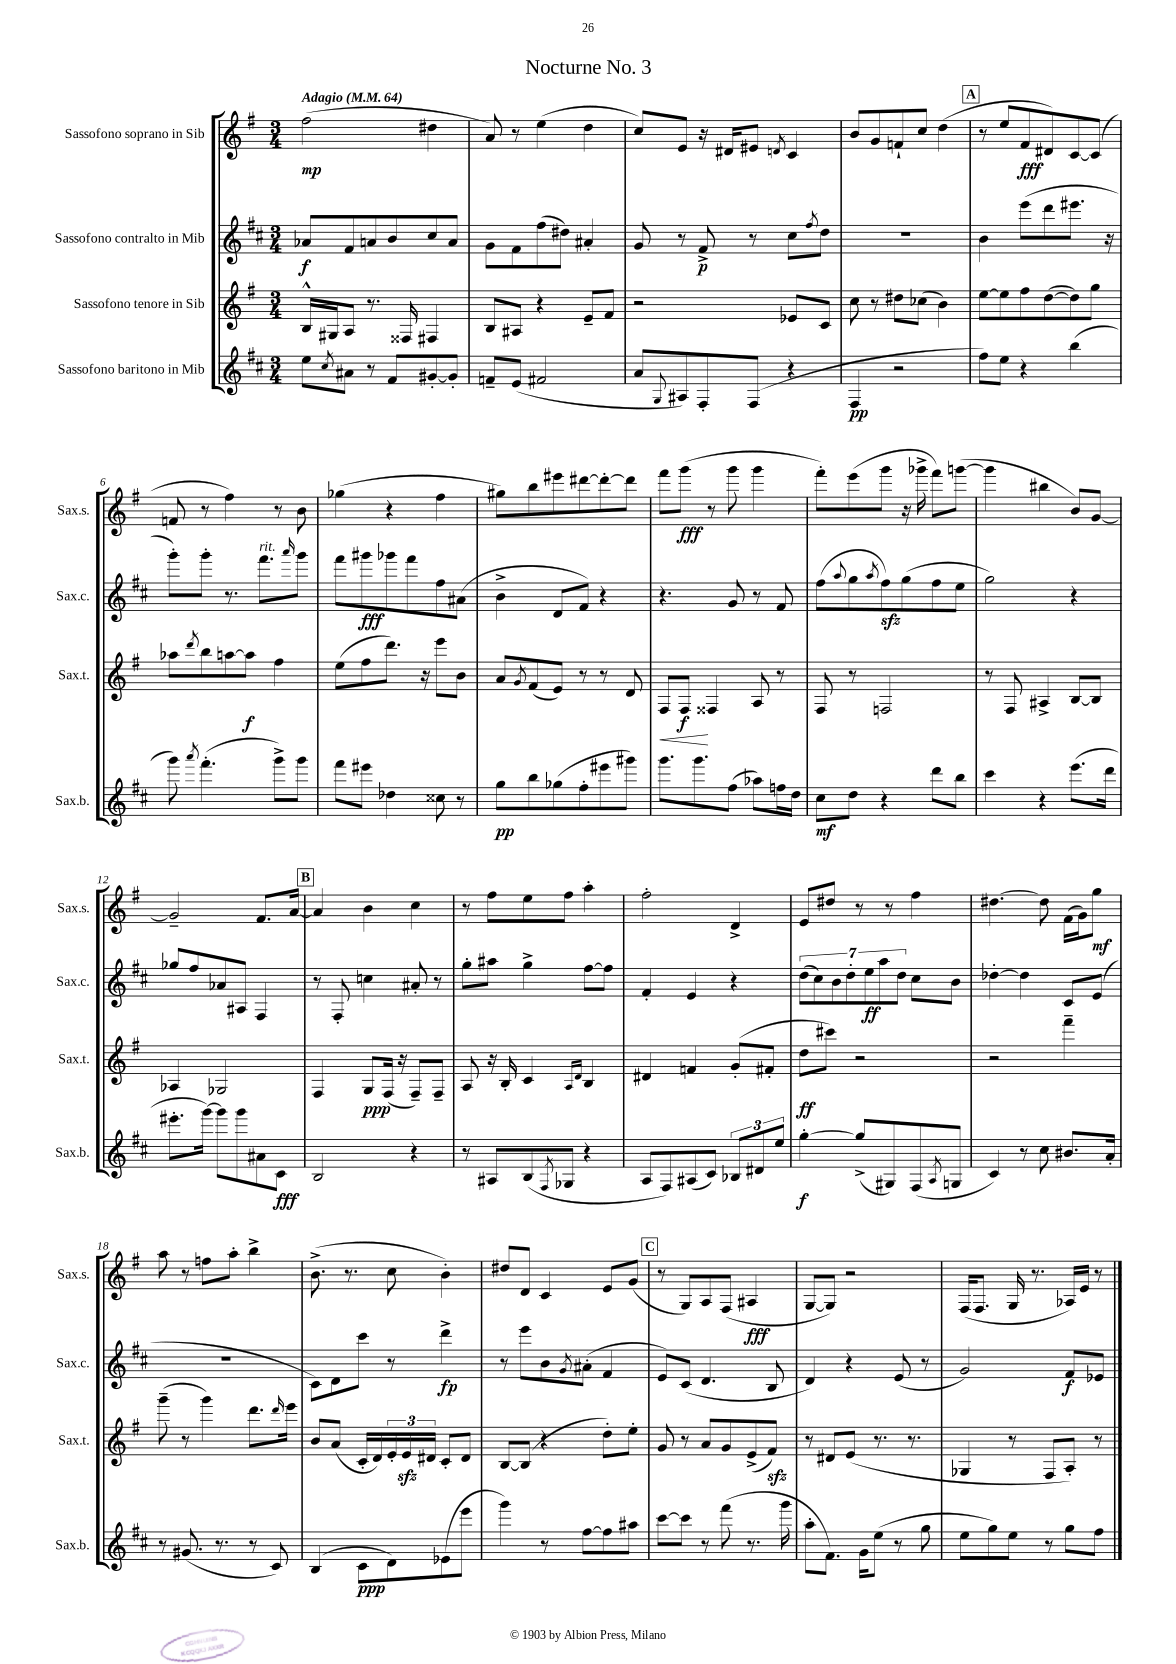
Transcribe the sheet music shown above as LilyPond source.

\header { title = "Nocturne No. 3" }
<<
\new StaffGroup <<
\new Staff = "s0" \with { instrumentName = "Sassofono soprano in Sib" shortInstrumentName = "Sax.s." } {
    \clef treble \key g \major \numericTimeSignature \time 3/4 \tempo "Adagio" 4 = 64
    fis''2\mp( dis''4 |
    a'8) r8 e''4( d''4 |
    c''8) e'8 r16 dis'16 eis'8 \acciaccatura { d'8 } c'4 |
    b'8 g'8 f'8-! c''8 d''4( |
    \mark \markup { \box "A" } r8 e''8 fis'8\fff dis'8) c'8~ c'8( |
    f'8 r8 fis''4) r8 b'8 |
    ges''4( r4 fis''4 |
    gis''8) b''8 eis'''8 dis'''8~ dis'''8~-. dis'''8 |
    fis'''8 g'''8\fff( r8 g'''8 g'''4 |
    fis'''8-.) e'''8( g'''8 r16 ges'''16-> fis'''8) g'''8~( |
    g'''4 bis''4 b'8) g'8~ |
    g'2-- fis'8. a'16~ |
    \mark \markup { \box "B" } a'4 b'4 c''4 |
    r8 fis''8 e''8 fis''8 a''4-. |
    fis''2-. d'4-> |
    e'8 dis''8 r8 r8 fis''4 |
    dis''4.~ dis''8 fis'16( g'16) g''8\mf |
    a''8 r8 f''8 a''8-. b''4-> |
    b'8.->( r8. c''8 b'4-.) |
    dis''8 d'8 c'4 e'8 g'8( |
    \mark \markup { \box "C" } r8 g8) a8 fis8( ais4\fff |
    g8~ g8) r2 |
    fis16( fis8. g16 r8. aes16) e'16 r8 \bar "|." |
}
\new Staff = "s1" \with { instrumentName = "Sassofono contralto in Mib" shortInstrumentName = "Sax.c." } {
    \clef treble \key d \major \numericTimeSignature \time 3/4
    aes'8\f fis'8 a'8 b'8 cis''8 a'8 |
    g'8 fis'8 fis''8( dis''8) ais'4-. |
    g'8 r8 fis'8->\p r8 cis''8 \acciaccatura { fis''8 } d''8 |
    R2. |
    \mark \markup { \box "A" } b'4 e'''8( d'''8 eis'''8. r16 |
    g'''8-.) g'''8-. r8. fis'''8.^\markup { \italic "rit." } \grace { a'''16 } g'''8 |
    fis'''8 gis'''8\fff ges'''8 fis'''8 fis''8 ais'8( |
    b'4-> d'8 fis'8) r4 |
    r4. g'8 r8 fis'8 |
    fis''8( \appoggiatura { a''8 } g''8 \acciaccatura { a''8 } fis''8\sfz) g''8( fis''8 e''8 |
    g''2) r4 |
    ges''8 fis''8 aes'8 ais8 fis4 |
    \mark \markup { \box "B" } r8 fis8-. c''4 ais'8-. r8 |
    g''8-. ais''8 g''4-> fis''8~ fis''8 |
    fis'4-. e'4 r4 |
    \tuplet 7/4 { d''8( cis''8) b'8 d''8-. e''8\ff a''8 d''8 } cis''8 b'8 |
    des''4~-. des''4 cis'8 e'8( |
    R2. |
    cis'8) d'8 cis'''8 r8 d'''4->\fp |
    r8 e'''8 b'8 \acciaccatura { g'8 } ais'8-.( fis'4 |
    \mark \markup { \box "C" } e'8) cis'8( d'4. b8 |
    d'4) r4 e'8( r8 |
    g'2) fis'8\f ees'8 \bar "|." |
}
\new Staff = "s2" \with { instrumentName = "Sassofono tenore in Sib" shortInstrumentName = "Sax.t." } {
    \clef treble \key g \major \numericTimeSignature \time 3/4
    b16-^ gis16 a8 r8. fisis16 fis4 |
    b8 ais8 r4 e'8-- fis'8 |
    r2 ees'8 c'8 |
    c''8 r8 dis''8 ces''8( b'4) |
    \mark \markup { \box "A" } e''8~ e''8 fis''8 d''8~( d''8) g''8 |
    aes''8 \acciaccatura { d'''8 } b''8 a''8~ a''8\f fis''4 |
    e''8( fis''8 d'''8.) r16 e'''8 b'8 |
    a'8 \acciaccatura { g'8 } fis'8( e'8) r8 r8 d'8 |
    fis8\< fis8\f\! fisis4 a8 r8 |
    fis8 r8 f2 |
    r8 fis8 ais4-> b8~ b8 |
    aes4 ges2 |
    \mark \markup { \box "B" } fis4 g8\ppp fis16( r16 fis8--) fis8-- |
    a8 r16 b16-. c'4 \grace { a16 d'16 } b4 |
    dis'4 f'4 g'8-.( fis'8-. |
    d''8\ff cis'''8) r2 |
    r2 fis'''4-- |
    g'''8--( r8 g'''4) d'''8. \grace { d'''16 } e'''16 |
    b'8 a'8( c'16-. d'16) \tuplet 3/2 { e'16-. e'16\sfz dis'16 } c'8-. dis'8 |
    b8~ b8( r4 d''8-.) e''8-. |
    \mark \markup { \box "C" } g'8 r8 a'8 g'8 e'8->( fis'8\sfz) |
    r8 dis'8 e'8( r8. r8. |
    ges4 r8 fis8 a8-.) r8 \bar "|." |
}
\new Staff = "s3" \with { instrumentName = "Sassofono baritono in Mib" shortInstrumentName = "Sax.b." } {
    \clef treble \key d \major \numericTimeSignature \time 3/4
    e''8 \acciaccatura { cis''8 } ais'8 r8 fis'8 gis'8~-. gis'8-. |
    f'8-- e'8( fis'2 |
    a'8 \appoggiatura { g8 } ais8) fis8-. fis8( r4 |
    fis4\pp r2 |
    \mark \markup { \box "A" } fis''8) e''8 r4 b''4( |
    g'''8) \acciaccatura { a'''8 } fis'''4.-.( g'''8->) g'''8 |
    fis'''8 eis'''8 des''4 cisis''8 r8 |
    g''8\pp b''8 ges''8( fis''8-. eis'''8 gis'''8) |
    g'''8. g'''8. fis''8( aes''8) f''16 d''16 |
    cis''8\mf d''8 r4 d'''8 b''8 |
    cis'''4 r4 e'''8.( d'''16 |
    eis'''8.-. g'''16~) g'''8 g'''8 ais'8 cis'8\fff |
    \mark \markup { \box "B" } b2 r4 |
    r8 ais8 b8( \acciaccatura { fis8 } ges8 r4 |
    a8 fis8) ais8( cis'8) \tuplet 3/2 { bes8 dis'8 e''8 } |
    g''4~-.\f g''8->( gis8) fis8( \acciaccatura { a8 } g8 |
    cis'4) r8 cis''8 bis'8. a'16-. |
    r8 gis'8.( r8. r8 cis'8) |
    b4( cis'8\ppp d'8) ees'8( e'''8 |
    g'''4) r8 fis''8~ fis''8 ais''8 |
    \mark \markup { \box "C" } cis'''8~ cis'''8 r8 fis'''8( r8. g'''16 |
    a''8-. fis'8.) g'16 e''8( r8 g''8 |
    e''8 g''8) e''8 r8 g''8 fis''8 \bar "|." |
}
>>
>>
